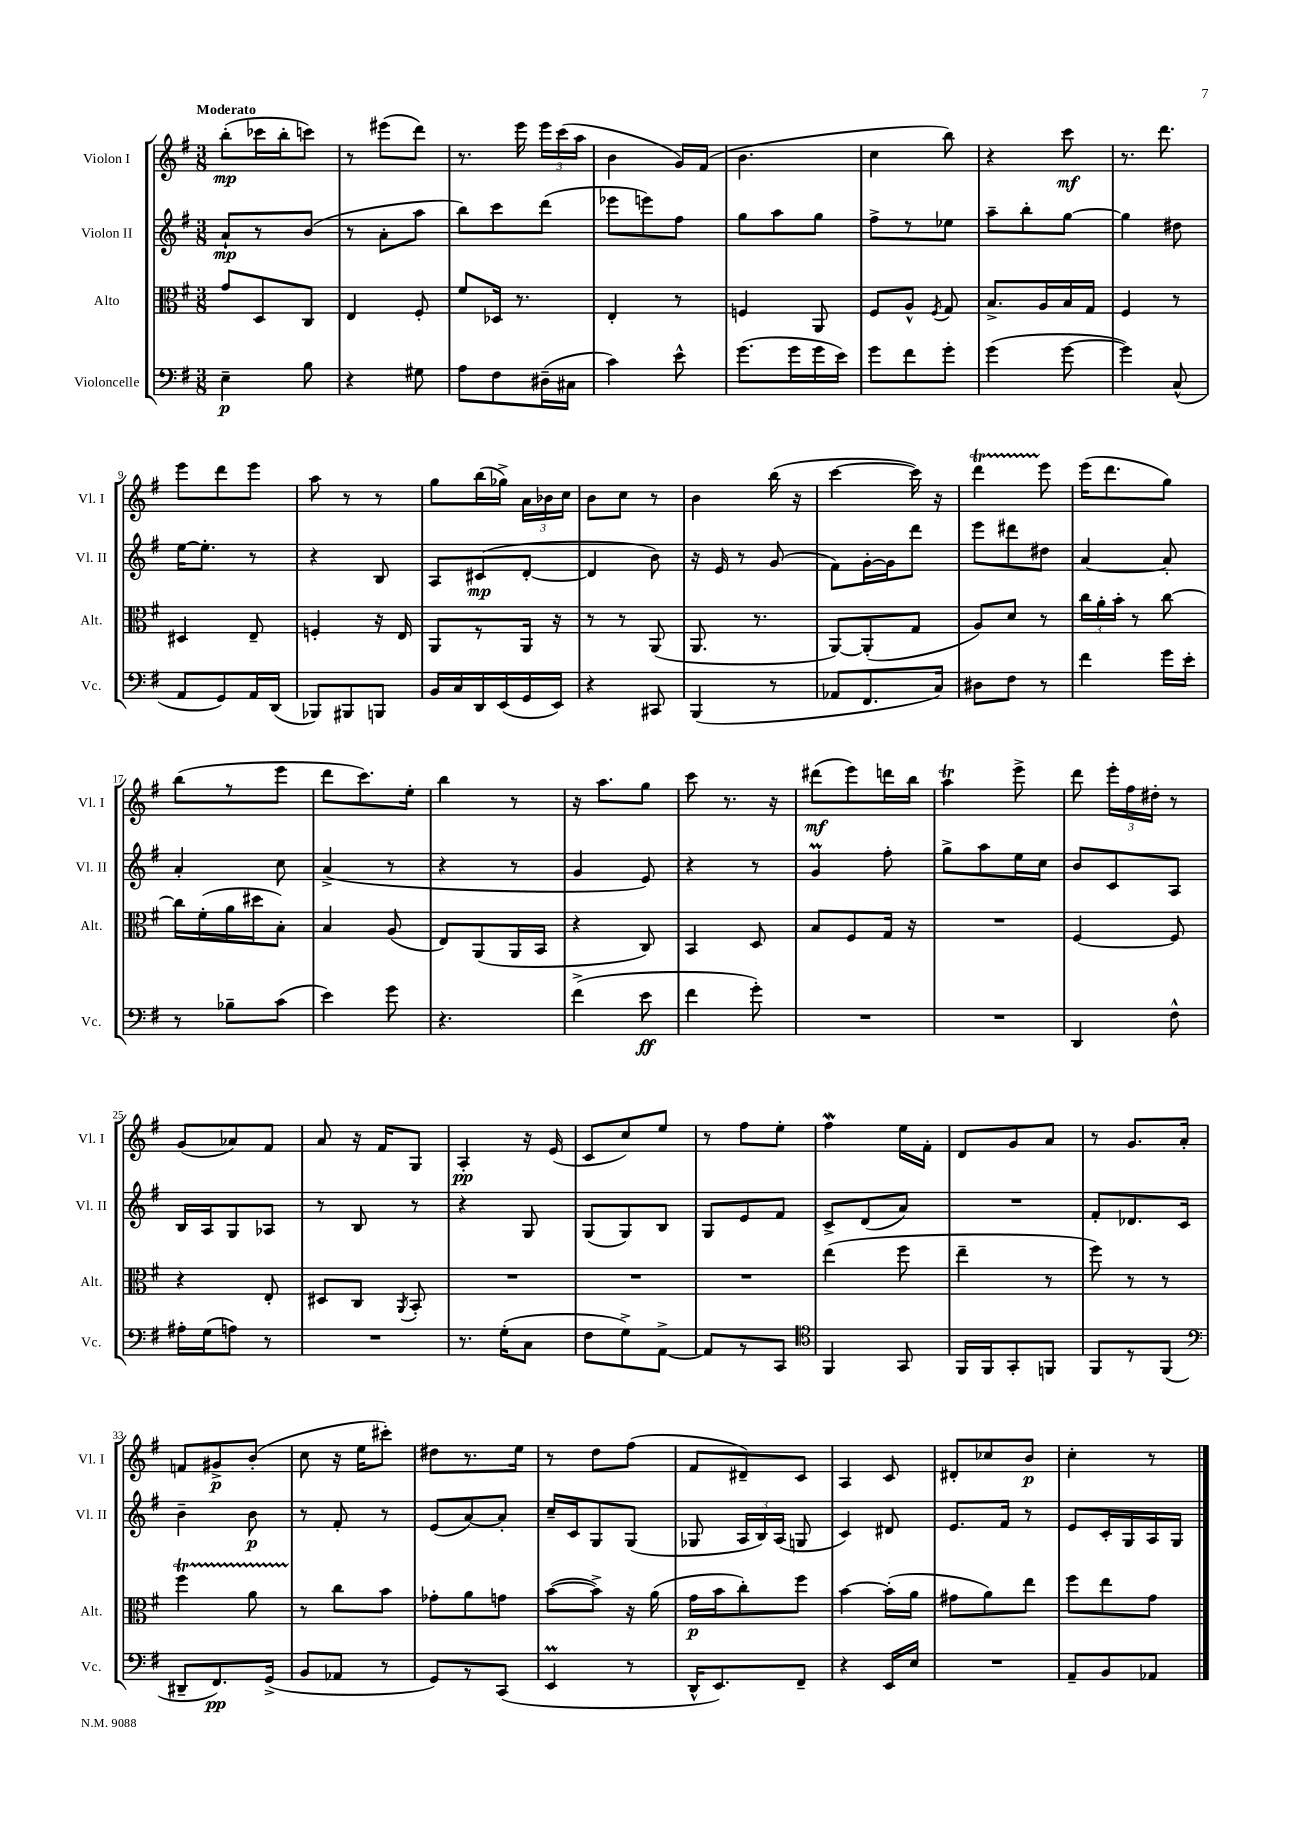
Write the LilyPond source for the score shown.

<<
\new StaffGroup <<
\new Staff = "s0" \with { instrumentName = "Violon I" shortInstrumentName = "Vl. I" } {
    \clef treble \key g \major \numericTimeSignature \time 3/8 \tempo "Moderato"
    \autoBeamOff b''8[-.\mp( ces'''16 b''16-. c'''8]) |
    r8 eis'''8[( d'''8]) |
    r8. e'''16 \tuplet 3/2 { e'''16[ c'''16( a''16] } |
    b'4 g'16[) fis'16]( |
    b'4. |
    c''4 b''8) |
    r4 c'''8\mf |
    r8. d'''8. |
    e'''8[ d'''8 e'''8] |
    a''8 r8 r8 |
    g''8[ b''16( ges''16]->) \tuplet 3/2 { a'16[ bes'16 c''16] } |
    b'8[ c''8] r8 |
    b'4 b''16( r16 |
    c'''4~ c'''16) r16 |
    d'''4\startTrillSpan e'''8\stopTrillSpan |
    e'''16[( d'''8. g''8]) |
    b''8[( r8 e'''8] |
    d'''8[ c'''8.) e''16]-. |
    b''4 r8 |
    r16 a''8.[ g''8] |
    c'''8 r8. r16 |
    dis'''8[\mf( e'''8) d'''16 b''16] |
    a''4\trill e'''8-> |
    d'''8 \tuplet 3/2 { e'''16[-. fis''16 dis''16]-. } r8 |
    g'8[( aes'8) fis'8] |
    a'8 r16 fis'16[ g8] |
    a4-.\pp r16 e'16( |
    c'8[ c''8) e''8] |
    r8 fis''8[ e''8]-. |
    fis''4\mordent e''16[ fis'16]-. |
    d'8[ g'8 a'8] |
    r8 g'8.[ a'16]-. |
    f'8[ gis'8->\p b'8]-.( |
    c''8 r16 e''16[ cis'''8]-.) |
    dis''8[ r8. e''16] |
    r8 d''8[ fis''8]( |
    fis'8[ dis'8--) c'8] |
    a4 c'8 |
    dis'8[-. ces''8 b'8]\p |
    c''4-. r8 \bar "|." |
}
\new Staff = "s1" \with { instrumentName = "Violon II" shortInstrumentName = "Vl. II" } {
    \clef treble \key g \major \numericTimeSignature \time 3/8
    \autoBeamOff a'8[-!\mp r8 b'8]( |
    r8 a'8[-. a''8] |
    b''8[) c'''8 d'''8]( |
    ees'''8[ e'''8) fis''8] |
    g''8[ a''8 g''8] |
    fis''8[-> r8 ees''8] |
    a''8[-- b''8-. g''8]~ |
    g''4 dis''8 |
    e''16[~ e''8.]-. r8 |
    r4 b8 |
    a8[ cis'8\mp( d'8]~-. |
    d'4 b'8) |
    r16 e'16 r8 g'8( |
    fis'8[) g'16~-. g'16 d'''8] |
    e'''8[ dis'''8 dis''8] |
    a'4~ a'8-. |
    a'4-. c''8 |
    a'4->( r8 |
    r4 r8 |
    g'4 e'8) |
    r4 r8 |
    g'4\prall fis''8-. |
    g''8[-> a''8 e''16 c''16] |
    b'8[ c'8 a8] |
    b16[ a16 g8 aes8] |
    r8 b8 r8 |
    r4 g8 |
    g8[( g8) b8] |
    g8[ e'8 fis'8] |
    c'8[-> d'8( a'8]) |
    R4. |
    fis'8[-. des'8. c'16] |
    b'4-- b'8\p |
    r8 fis'8-. r8 |
    e'8[( a'8~) a'8]-. |
    c''16[-- c'16 g8 g8]( |
    ges8 \tuplet 3/2 { a16[ b16) a16]( } g8 |
    c'4) dis'8 |
    e'8.[ fis'16] r8 |
    e'8[ c'16-. g16 a16 g16] \bar "|." |
}
\new Staff = "s2" \with { instrumentName = "Alto" shortInstrumentName = "Alt." } {
    \clef alto \key g \major \numericTimeSignature \time 3/8
    \autoBeamOff g'8[ d8 c8] |
    e4 fis8-. |
    fis'8[ des16] r8. |
    e4-. r8 |
    f4 a,8 |
    fis8[ a8]-^ \acciaccatura { fis8 } g8 |
    b8.[-> a16 b16 g16] |
    fis4 r8 |
    dis4 e8-- |
    f4-. r16 e16 |
    a,8[ r8 a,16] r16 |
    r8 r8 a,8( |
    a,8. r8. |
    a,8[~) a,8-.( g8] |
    a8[) d'8] r8 |
    \tuplet 3/2 { c''16[ a'16-. b'16]-. } r8 c''8~ |
    c''16[ fis'16-.( a'16 dis''16 b8]-.) |
    b4 a8( |
    e8[) a,8( a,16 b,16] |
    r4 c8) |
    b,4 d8 |
    b8[ fis8 g16] r16 |
    R4. |
    fis4~ fis8 |
    r4 e8-. |
    dis8[ c8] \acciaccatura { a,8 } b,8-. |
    R4. |
    R4. |
    R4. |
    e''4( fis''8 |
    e''4-- r8 |
    fis''8) r8 r8 |
    fis''4\startTrillSpan a'8 |
    r8\stopTrillSpan c''8[ b'8] |
    ges'8[-. a'8 g'8] |
    b'8[~( b'8]->) r16 a'16( |
    g'16[\p b'16 c''8-.) fis''8] |
    b'4~ b'16[-.( a'16] |
    gis'8[ a'8) e''8] |
    fis''8[ e''8 g'8] \bar "|." |
}
\new Staff = "s3" \with { instrumentName = "Violoncelle" shortInstrumentName = "Vc." } {
    \clef bass \key g \major \numericTimeSignature \time 3/8
    \autoBeamOff e4--\p b8 |
    r4 gis8 |
    a8[ fis8 dis16--( cis16] |
    c'4) e'8-^ |
    g'8.[( g'16 g'16 e'16]) |
    g'8[ fis'8 g'8]-. |
    g'4( g'8~ |
    g'4) c8-^( |
    a,8[ g,8) a,16 d,16]( |
    bes,,8[) bis,,8 b,,8] |
    b,16[ c16 d,16 e,16( g,16 e,16]) |
    r4 cis,8 |
    b,,4( r8 |
    aes,8[ fis,8. c16]) |
    dis8[ fis8] r8 |
    fis'4 g'16[ e'16]-. |
    r8 bes8[-- c'8]( |
    e'4) g'8 |
    r4. |
    fis'4->( e'8\ff |
    fis'4 g'8-.) |
    R4. |
    R4. |
    d,4 fis8-^ |
    ais16[-. g16( a8]) r8 |
    R4. |
    r8. g16[-.( c8] |
    fis8[ g8->) a,8]~-> |
    a,8[ r8 c,8] |
    \clef tenor fis,4 g,8 |
    fis,16[ fis,16 g,8-. f,8] |
    fis,8[ r8 fis,8]( |
    \clef bass dis,8[-- fis,8.\pp) g,16]->( |
    b,8[ aes,8] r8 |
    g,8[) r8 c,8]( |
    e,4\prall r8 |
    d,16[-^ e,8.) fis,8]-- |
    r4 e,16[ e16] |
    R4. |
    a,8[-- b,8 aes,8] \bar "|." |
}
>>
>>
